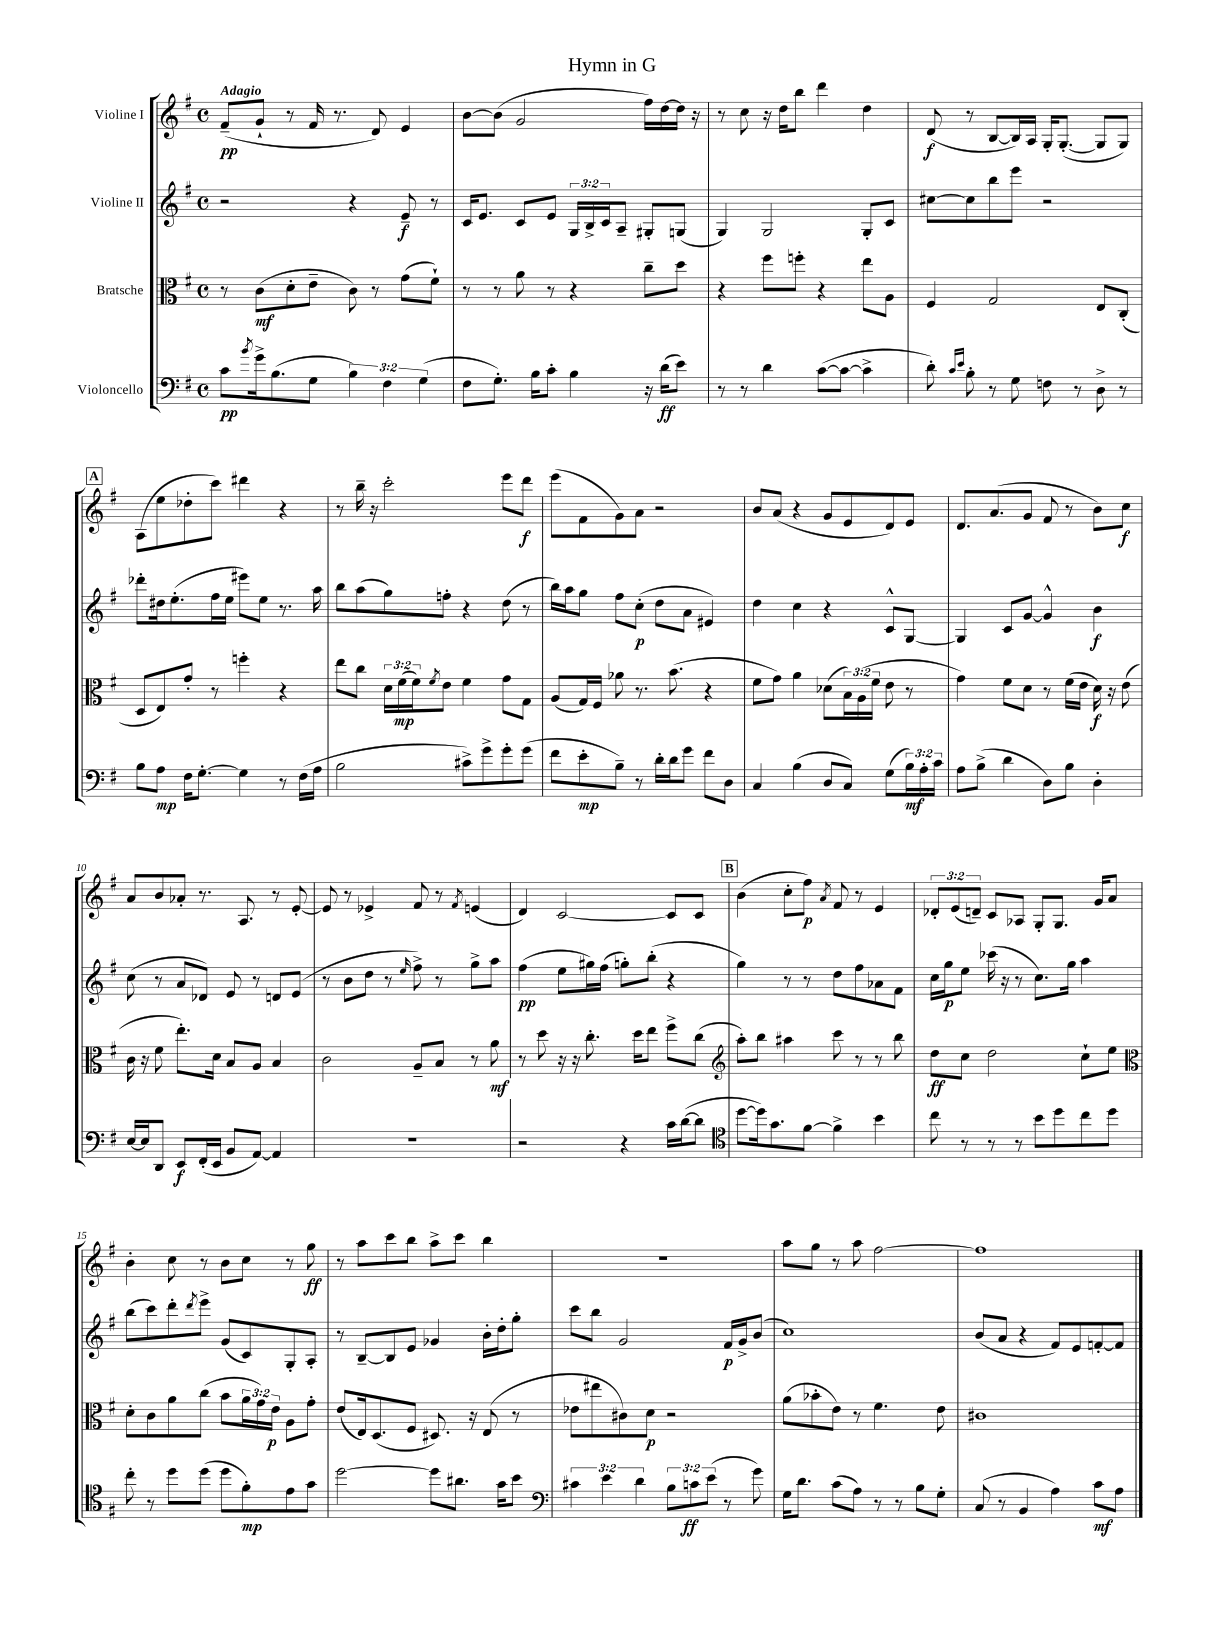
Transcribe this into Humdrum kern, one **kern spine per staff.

**kern	**kern	**kern	**kern
*staff4	*staff3	*staff2	*staff1
*clefF4	*clefC3	*clefG2	*clefG2
*k[f#]	*k[f#]	*k[f#]	*k[f#]
*M4/4	*M4/4	*M4/4	*M4/4
*met(c)	*met(c)	*met(c)	*met(c)
8c	8r	2r	(8f#~
8qb	.	.	.
16g^	(8c	.	8g`
(8.B	.	.	.
.	8d'	.	8r
8G	8e~	.	16f#
.	.	.	8.r
6B)	8c)	4r	.
.	8r	.	8d)
6F#	.	.	.
.	(8g	8e~	4e
(6G	.	.	.
.	8f#`)	8r	.
=	=	=	=
8F#	8r	16c	[8b
.	.	8.e	.
8.G')	8r	.	(8b]
.	8a	8c	2g
16B	.	.	.
8c'	8r	8e	.
4B	4r	24G	.
.	.	24B^	.
.	.	24c	.
.	.	8A~	.
16r	8cc~	8G#'	16ff#)
(16d	.	.	[16dd
8e)	8dd	(8G	16dd]
.	.	.	16r
=	=	=	=
8r	4r	4G)	8r
8r	.	.	8cc
4d	8ff#	2G	16r
.	.	.	16dd
.	8ff'	.	8bb
([8c	4r	.	4ddd
8c_	.	.	.
4c^]	8ee	8G'	4dd
.	8A	8c	.
=	=	=	=
8d')	4F#	[8cc#	(8d
16qqc	.	.	.
16qqe	.	.	.
8B'	.	8cc#]	8r
8r	2G	8bb	[8B
8G	.	8eee	16B])
.	.	.	16A
8F	.	2r	16G'
.	.	.	([8.G'
8r	.	.	.
8D^	8E	.	8G]
8r	(8C'	.	8G)
=	=	=	=
8B	8D	8ddd-'	(8A
8A	8E)	16dd#	8ee
.	.	(8.ee'	.
16F#	8g'	.	8dd-'
[8.G'	.	.	.
.	8r	16ff#	8ccc)
.	.	16ee	.
4G]	4ff'	8eee#)	4ddd#
.	.	8ee	.
8r	4r	8.r	4r
(16F#	.	.	.
16A	.	16aa	.
=	=	=	=
2B	8ee	8bb	8r
.	8cc	(8aa	16bb~
.	.	.	16r
.	24d	8gg)	2ccc'
.	(24f#	.	.
.	24f#)	.	.
.	8qf#	.	.
.	8e	8ff'	.
8c#^)	4f#	4r	.
8g^	.	.	.
8g'	8g	(8dd	8eee
(8g	8G	8r	8ddd
=	=	=	=
8f#	(8A	16bb)	(8eee
.	.	16aa	.
8e'	16G)	8gg	8f#
.	16F#	.	.
8B~)	8a-	8ff#	8g)
8r	8.r	(8cc'	8a
16d'	.	8dd	2r
16d	(8.b	.	.
8g	.	8a	.
8f#	4r	4e#)	.
8D	.	.	.
=	=	=	=
4C	8f#	4dd	8b
.	8g)	.	(8a
(4B	4a	4cc	4r
8D	(8d-	4r	8g
8C)	24B)	.	8e
.	(24A	.	.
.	24f#	.	.
(8G	8e	8c^^	8d)
24B)	8r	[8G	8e
24A'	.	.	.
24c	.	.	.
=	=	=	=
8A	4g)	4G]	8.d
(8B^	.	.	.
.	.	.	(8.a
4d	8f#	8c	.
.	8d	[8g	8g
8D)	8r	4g^^]	8f#
8B	(16f#	.	8r
.	16e	.	.
4D'	16d)	4b	8b)
.	16r	.	.
.	(8e	.	8cc
=	=	=	=
[16E	16c	(8cc	8a
16E]	16r	.	.
8DD	8f#	8r	8b
8EE	8.ee')	8a	8a-'
(16FF#'	.	8d-)	8.r
16EE	16d	.	.
8BB	8B	8e	.
.	.	.	8.A
[8AA)	8A	8r	.
4AA]	4B	8d	8r
.	.	(8e	[8e'
=	=	=	=
1r	2c	8r	8e]
.	.	8b	8r
.	.	8dd	4e-^
.	.	8r	.
.	.	16qqee	.
.	8A~	8ff#^)	8f#
.	8B	8r	8r
.	.	.	8qf#
.	8r	8gg^	(4e
.	8a	8aa	.
=	=	=	=
2r	8r	(4ff#	4d)
.	8dd	.	.
.	16r	8ee	[2c
.	16r	.	.
.	8.cc'	16gg#)	.
.	.	(16ff#	.
4r	.	8gg')	.
.	16dd	.	.
.	8ee	(8bb'	.
16c	8ff#^	4r	8c]
([16d	.	.	.
8d]	(8cc	.	8c
=	=	=	=
*clefC4	*clefG2	*	*
[8dd	8aa')	4gg)	(4b
16dd])	8bb	.	.
8.g	.	.	.
.	4aa#	8r	8cc'
[8f#	.	8r	8ff#)
.	.	.	8qa
4f#^]	8ccc	8dd	8f#
.	8r	8ff#	8r
4b	8r	8a-	4e
.	8bb	8f#	.
=	=	=	=
8cc	8dd	16cc	12d-'
.	.	16gg	.
.	.	.	(12e
8r	8cc	8ee	.
.	.	.	12d~)
8r	2dd	(16ccc-	8c
.	.	16r	.
8r	.	8r	8A-
8b	.	8.cc)	8G'
8dd	.	.	8.G
.	.	16gg	.
8cc	8cc`	4aa	.
.	.	.	16g
8dd	8ee	.	8a
=	=	=	=
*	*clefC3	*	*
8cc'	8d'	(8bb	4b'
8r	8c	8ccc)	.
8dd	8a	8ddd'	8cc
.	.	8qddd	.
(8dd	(8cc	8eee^	8r
8dd	8b	(8g	8b
8f#')	24a	8c)	8cc
.	24g)	.	.
.	24e	.	.
8e	8A	8G'	8r
8g	8g'	8A'	8gg
=	=	=	=
[2dd	(8e	8r	8r
.	16E)	[8B~	8aa
.	(8.D	.	.
.	.	8B]	8ccc
.	8F#	8e	8bb
8dd]	8.D#)	4g-	8aa^
8.a#	.	.	8ccc
.	16r	.	.
.	(8E	16b'	4bb
16g	.	16dd'	.
8b	8r	8gg'	.
=	=	=	=
*clefF4	*	*	*
6c#	8e-	8ccc	1r
.	8ee#	8bb	.
6e	.	.	.
.	8c#)	2g	.
6d	.	.	.
.	8d	.	.
12B	2r	.	.
12c	.	.	.
(12e	.	.	.
8r	.	16f#	.
.	.	16g^	.
8g)	.	(8b	.
=	=	=	=
16G	(8a	1cc)	8aa
8.d	.	.	.
.	8b-'	.	8gg
(8c	8e)	.	8r
8A)	8r	.	8aa
8r	4.f#	.	[2ff#
8r	.	.	.
8B	.	.	.
8G'	8e	.	.
=	=	=	=
(8C	1c#	(8b	1ff#]
8r	.	8a	.
4BB	.	4r	.
4A)	.	8f#)	.
.	.	8e	.
8c	.	[8f'	.
8A	.	8f]	.
==	==	==	==
*-	*-	*-	*-
